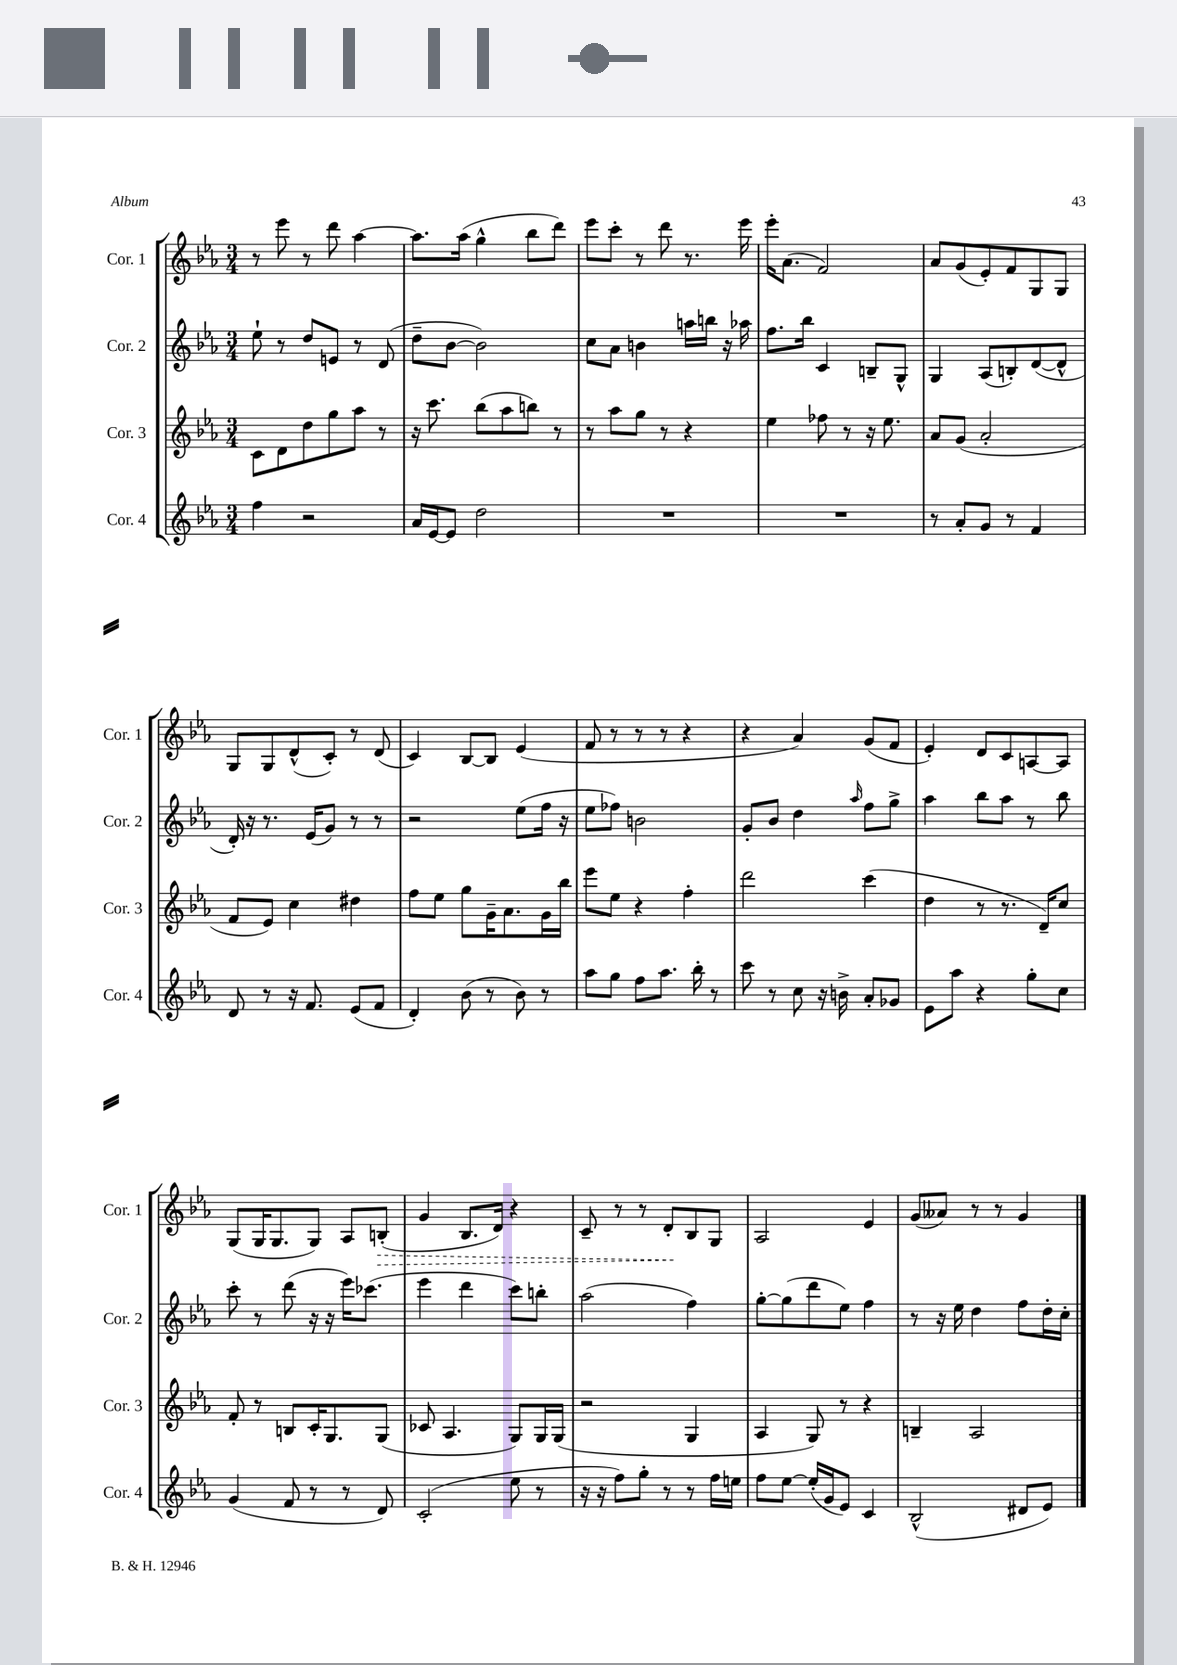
<<
\new StaffGroup <<
\new Staff = "s0" \with { instrumentName = "Cor. 1" shortInstrumentName = "Cor. 1" } {
    \clef treble \key ees \major \numericTimeSignature \time 3/4
    r8 ees'''8 r8 d'''8 aes''4~ |
    aes''8. aes''16( g''4-^ bes''8 d'''8) |
    ees'''8 c'''8-. r8 d'''8 r8. ees'''16 |
    ees'''16-. aes'8.( f'2) |
    aes'8 g'8( ees'8-.) f'8 g8 g8 |
    g8 g8 d'8-^( c'8-.) r8 d'8( |
    c'4) bes8~ bes8 ees'4( |
    f'8 r8 r8 r8 r4 |
    r4 aes'4) g'8( f'8 |
    ees'4-.) d'8 c'8 a8~ a8 |
    g8( g16 g8. g8) aes8 \once \override Hairpin.style = #'dashed-line b8-.\>( |
    g'4 bes8. d'16) r4 |
    c'8-- r8 r8 d'8-.\! bes8 g8 |
    aes2 ees'4 |
    g'8( aeses'8) r8 r8 g'4 \bar "|." |
}
\new Staff = "s1" \with { instrumentName = "Cor. 2" shortInstrumentName = "Cor. 2" } {
    \clef treble \key ees \major \numericTimeSignature \time 3/4
    ees''8-! r8 d''8 e'8 r8 d'8( |
    d''8-- bes'8~ bes'2) |
    c''8 aes'8 b'4 a''16 b''16 r16 aes''16 |
    f''8. bes''16 c'4 b8-- g8-^ |
    g4 aes8( b8-.) d'8~( d'8-^ |
    d'16-.) r16 r8. ees'16( g'8) r8 r8 |
    r2 ees''8( f''16 r16 |
    ees''8 fes''8) b'2 |
    g'8-. bes'8 d''4 \grace { aes''16 } f''8 g''8-> |
    aes''4 bes''8 aes''8 r8 bes''8 |
    c'''8-. r8 d'''8( r16 r16 ees'''16) ces'''8.( |
    ees'''4 d'''4 c'''8) b''8-. |
    aes''2( f''4) |
    g''8~-. g''8( d'''8 ees''8) f''4 |
    r8 r16 ees''16 d''4 f''8 d''16-. c''16-. \bar "|." |
}
\new Staff = "s2" \with { instrumentName = "Cor. 3" shortInstrumentName = "Cor. 3" } {
    \clef treble \key ees \major \numericTimeSignature \time 3/4
    c'8 d'8 d''8 g''8 aes''8 r8 |
    r16 c'''8. bes''8( aes''8 b''8) r8 |
    r8 aes''8 g''8 r8 r4 |
    ees''4 fes''8 r8 r16 ees''8. |
    aes'8 g'8( aes'2-. |
    f'8 ees'8) c''4 dis''4 |
    f''8 ees''8 g''8 g'16-- aes'8. g'16 bes''16 |
    ees'''8 ees''8 r4 f''4-. |
    d'''2 c'''4( |
    d''4 r8 r8. d'16--) c''8 |
    f'8-. r8 b8 c'16-. g8. g8( |
    ces'8 aes4. g8) g16 g16( |
    r2 g4 |
    aes4 g8) r8 r4 |
    b4-- aes2 \bar "|." |
}
\new Staff = "s3" \with { instrumentName = "Cor. 4" shortInstrumentName = "Cor. 4" } {
    \clef treble \key ees \major \numericTimeSignature \time 3/4
    f''4 r2 |
    aes'16 ees'16~ ees'8 d''2 |
    R2. |
    R2. |
    r8 aes'8-. g'8 r8 f'4 |
    d'8 r8 r16 f'8. ees'8( f'8 |
    d'4-.) bes'8( r8 bes'8) r8 |
    aes''8 g''8 f''8 aes''8. bes''16-. r8 |
    c'''8 r8 c''8 r16 b'16-> aes'8-. ges'8 |
    ees'8 aes''8 r4 g''8-. c''8 |
    g'4( f'8 r8 r8 d'8) |
    c'2-.( ees''8 r8 |
    r16 r16 f''8) g''8-. r8 r8 f''16 e''16 |
    f''8 ees''8~ ees''16-.( g'16 ees'8) c'4 |
    bes2-^( dis'8 ees'8) \bar "|." |
}
>>
>>
\layout { \context { \Score \remove "Bar_number_engraver" } }
